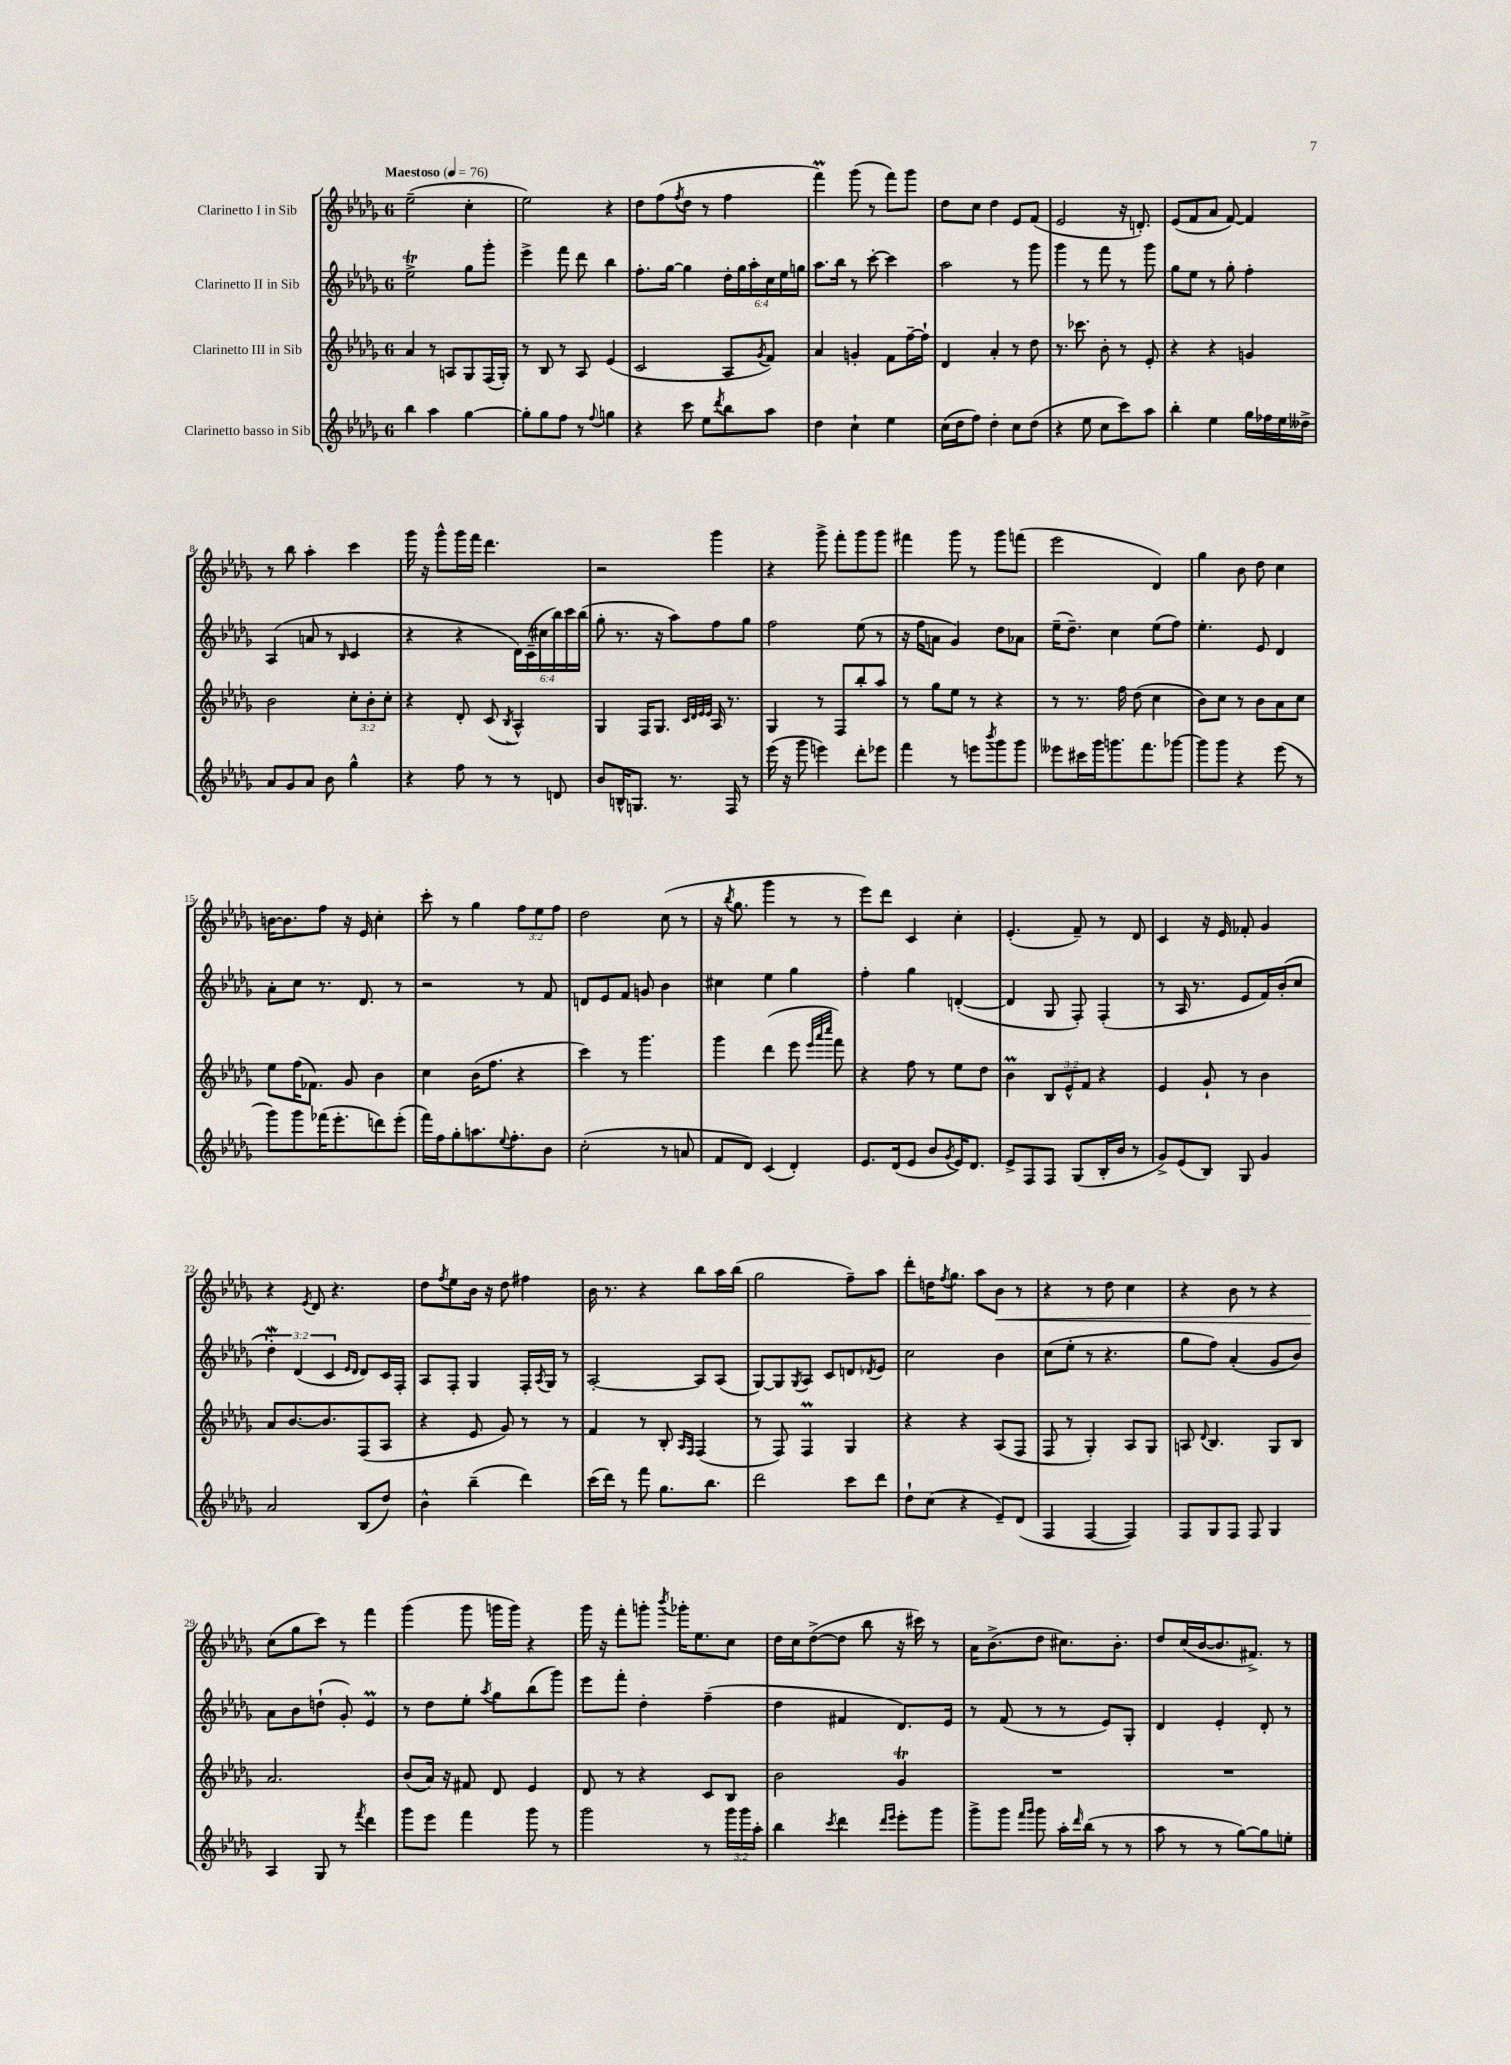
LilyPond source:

<<
\new StaffGroup <<
\new Staff = "s0" \with { instrumentName = "Clarinetto I in Sib" } {
    \clef treble \key des \major \once \override Staff.TimeSignature.style = #'single-digit \time 6/8 \override Staff.TupletNumber.text = #tuplet-number::calc-fraction-text \tempo "Maestoso" 4 = 76
    ees''2--( c''4-. |
    ees''2) r4 |
    des''8 f''8( \acciaccatura { f''8 } des''8 r8 f''4 |
    f'''4\prall) ges'''8( r8 f'''8) ges'''8 |
    des''8 c''8 des''4 ees'8 f'8( |
    ees'2 r16 d'8.-.) |
    ees'8( f'8 aes'8 f'8~) f'4 |
    r8 bes''8 aes''4-. c'''4 |
    ges'''16 r16 ges'''8-^ ges'''16 f'''16 des'''4. |
    r2 ges'''4 |
    r4 ges'''8-> f'''8-. ges'''8 ges'''8 |
    fis'''4 ges'''8 r8 ges'''8 f'''8( |
    ees'''2 des'4) |
    ges''4 bes'8 des''8 c''4 |
    b'16~ b'8. f''8 r16 ees'16 c''4-. |
    c'''8-. r8 ges''4 \tuplet 3/2 { f''8 ees''8 f''8 } |
    des''2 c''8( r8 |
    r16 \acciaccatura { bes''8 } ges''8. ges'''4 r8 r8 |
    ees'''8) des'''8 c'4 c''4-. |
    ees'4.-.( f'8--) r8 des'8 |
    c'4 r16 ees'16 fes'8-. ges'4 |
    r4 \acciaccatura { ees'8 } des'8 r4. |
    des''8 \acciaccatura { f''8 } ees''8 bes'16 r16 des''8 fis''4 |
    bes'16 r8. r4 bes''8 aes''16 bes''16( |
    ges''2 f''8--) aes''8 |
    des'''8-. d''16 \acciaccatura { f''8 } ges''8. aes''8 bes'8\< r8 |
    r4 r8 des''8 c''4 |
    r4 bes'8 r8 r4 |
    c''8\!( ges''8 c'''8) r8 f'''4 |
    ges'''4( ges'''8 g'''16 g'''16) r4 |
    ges'''16 r16 f'''8-. g'''8-. \acciaccatura { bes'''8 } ges'''16-. ees''8. c''8 |
    des''16 c''16 des''8~->( des''8 bes''8 r16 cis'''16) r8 |
    aes'16 bes'8.->( des''8 cis''8.) bes'8.-. |
    des''8 c''16( bes'16~ bes'8. fis'8.->) r8 \bar "|." |
}
\new Staff = "s1" \with { instrumentName = "Clarinetto II in Sib" } {
    \clef treble \key des \major \once \override Staff.TimeSignature.style = #'single-digit \time 6/8 \override Staff.TupletNumber.text = #tuplet-number::calc-fraction-text
    ees''2->\trill ges''8 ges'''8-. |
    ees'''4-> f'''8 des'''8 bes''4 |
    f''8.-. ges''16~ ges''4 \tuplet 6/4 { des''16-. ges''16 aes''16-. c''16 ees''16 g''16 } |
    aes''8. bes''16 r8 c'''8~-. c'''4 |
    aes''2 r8 ges'''8 |
    ges'''4 r8 f'''8 r8 ges'''8 |
    ges''8 ees''8 r8 ges''8-. f''4-. |
    aes4( a'8 r8 \grace { bes16 } c'4 |
    r4 r4 \tuplet 6/4 { des'16) c'16--( cis''16 bes''16) c'''16 bes''16( } |
    ges''8-. r8. r16 aes''8) f''8 ges''8 |
    f''2 ees''8( r8 |
    r16 f''16 a'8 ges'4) des''8 aes'8 |
    ees''16--( des''8.--) c''4 ees''8( f''8) |
    ees''4.-. ees'8 des'4 |
    aes'8-. c''8 r8. des'8. r8 |
    r2 r8 f'8 |
    d'8 ees'8 f'8 g'8 bes'4 |
    cis''4 ees''4 ges''4 |
    f''4-. ges''4 d'4~-.( |
    d'4 ges8 f8-.) f4-.( |
    r8 aes16 r8. ees'8 f'16) bes'16-.( c''8 |
    \tuplet 3/2 { des''4-.\mordent) des'4( c'4 } \grace { ees'16 des'16 } des'8) c'16 f16-. |
    aes8 f8-. ges4 f16-. \acciaccatura { aes8 } ges16 r8 |
    aes2~-. aes8 aes8( |
    ges8~) ges8 \acciaccatura { ges8 } aes8 c'8 d'8 \acciaccatura { des'8 } ees'8 |
    c''2 bes'4 |
    c''8( ees''8-. r8 r4. |
    ges''8 f''8) aes'4-.( ges'8 bes'8) |
    aes'8 bes'8 d''8-!( ges'8-.) ees'4\prall |
    r8 des''8 ees''8-. \acciaccatura { aes''8 } ges''8 bes''8( ges'''8) |
    ees'''8 f'''8-. des''4-. f''4--( |
    des''4 fis'4 des'8.) ees'16 |
    r8 f'8( r8 r8 ees'8) ges8-. |
    des'4 ees'4-. des'8-. r8 \bar "|." |
}
\new Staff = "s2" \with { instrumentName = "Clarinetto III in Sib" } {
    \clef treble \key des \major \once \override Staff.TimeSignature.style = #'single-digit \time 6/8 \override Staff.TupletNumber.text = #tuplet-number::calc-fraction-text
    aes'4 r8 a8 ges8 f16( ges16-.) |
    r8 bes8 r8 aes8 ees'4( |
    c'2 aes8 \acciaccatura { ges'8 } f'8) |
    aes'4 g'4-. f'8 f''16~-- f''16-! |
    des'4 aes'4-. r8 des''8 |
    r8. ces'''8. bes'8-. r8 ees'8-. |
    r4 r4 g'4 |
    bes'2 \tuplet 3/2 { c''8-. bes'8-. c''8-. } |
    r4 des'8-. c'8( \acciaccatura { bes8 } aes4-^) |
    ges4 f16 ges8. \grace { c'32 des'32 ees'32 ees'32 } aes16 r8. |
    ges4 r8 f8 bes''8-. aes''8 |
    r8 ges''8 ees''8 r8 r4 |
    r8 r8. f''16 des''8( c''4 |
    bes'8) c''8 r8 bes'8 aes'8 c''8 |
    ees''8 f''16( fes'8.) ges'8 bes'4 |
    c''4 bes'16( f''8. r4 |
    c'''4) r8 ges'''4. |
    ges'''4 des'''4( ees'''8 \grace { ees'''32 aes'''32 c''''32 } f'''8) |
    r4 f''8 r8 ees''8 des''8 |
    bes'4\prall \tuplet 3/2 { bes8 ees'8-^ f'8 } r4 |
    ees'4 ges'8-! r8 bes'4 |
    aes'8 bes'8.~ bes'8. f8( aes8 |
    r4 ees'8 ges'8) r8 r8 |
    f'4 r8 bes8-. \grace { aes16 f16 } f4( |
    r8 f8) f4\prall ges4 |
    r4 r4 aes8( f8 |
    f8 r8 ges4-.) aes8 ges8 |
    a8 \appoggiatura { des'8 } bes4. ges8 bes8 |
    aes'2. |
    bes'8( aes'16) r16 fis'8 des'8 ees'4 |
    des'8 r8 r4 c'8 bes8 |
    bes'2 ges'4\trill |
    R2. |
    R2. \bar "|." |
}
\new Staff = "s3" \with { instrumentName = "Clarinetto basso in Sib" } {
    \clef treble \key des \major \once \override Staff.TimeSignature.style = #'single-digit \time 6/8 \override Staff.TupletNumber.text = #tuplet-number::calc-fraction-text
    bes''4 aes''4 ges''4~ |
    ges''8-. ges''8 f''8 r8 \appoggiatura { f''8 } g''4 |
    r4 c'''8 ees''8 \acciaccatura { des'''8 } bes''8 aes''8 |
    des''4 c''4-! ees''4 |
    c''16( des''16 f''8) des''4-. c''8 des''8( |
    r4 ees''8 c''8 c'''8) aes''8 |
    bes''4-. ees''4 ges''16 fes''16 ees''16 deses''16-> |
    aes'8 ges'8 aes'8 bes'8 ges''4-^ |
    r4 f''8 r8 r8 d'8 |
    bes'8 b16-^ g8. r8. f16 r8 |
    ees'''16( r16 ges'''8 e'''4) des'''8-. ees'''8 |
    f'''4 r8 e'''8 \acciaccatura { bes'''8 } ges'''8 ges'''8 |
    eeses'''8 cis'''16 ges'''16 g'''8. f'''8. ges'''8~ |
    ges'''8 ges'''8 r4 ees'''8( r8 |
    ges'''8) ges'''8 fes'''16( ees'''8.-. d'''8) ees'''8-.( |
    f'''16) f''16 ges''8-. a''8. \appoggiatura { ees''8 } f''8.-. bes'8 |
    c''2-.( r8 a'8 |
    f'8 des'8) c'4( des'4-.) |
    ees'8. des'16( ees'8 bes'8 \acciaccatura { ges'8 } ees'16) des'8. |
    ees'8-> f8 f8 ges8( bes16-. bes'16 r8 |
    ges'8->) ees'8( bes8) ges8 ges'4 |
    aes'2 bes8( des''8) |
    bes'4-^ bes''4--( des'''4) |
    c'''16( des'''16) r8 f'''8 ges''8. bes''8. |
    des'''2 c'''8 des'''8 |
    des''8-! c''8( r4 ees'8--) des'8( |
    f4 f4~ f4) |
    f8 ges8 f8 f8 ges4 |
    aes4 ges8 r8 \acciaccatura { f'''8 } des'''4 |
    ges'''8 ees'''8 f'''4 ges'''8 r8 |
    ges'''2 r8 \tuplet 3/2 { ges'''16 ges'''16 aes''16-. } |
    bes''4 \acciaccatura { c'''8 } des'''4 \grace { des'''16 ees'''16 } ees'''8-. ges'''8 |
    ges'''8-> ges'''8 \grace { f'''16 ges'''16 } ges'''8 aes''16-. \grace { des'''16 } bes''16( r8 r8 |
    aes''8 r8 r8 ges''8~) ges''8 e''8-. \bar "|." |
}
>>
>>
